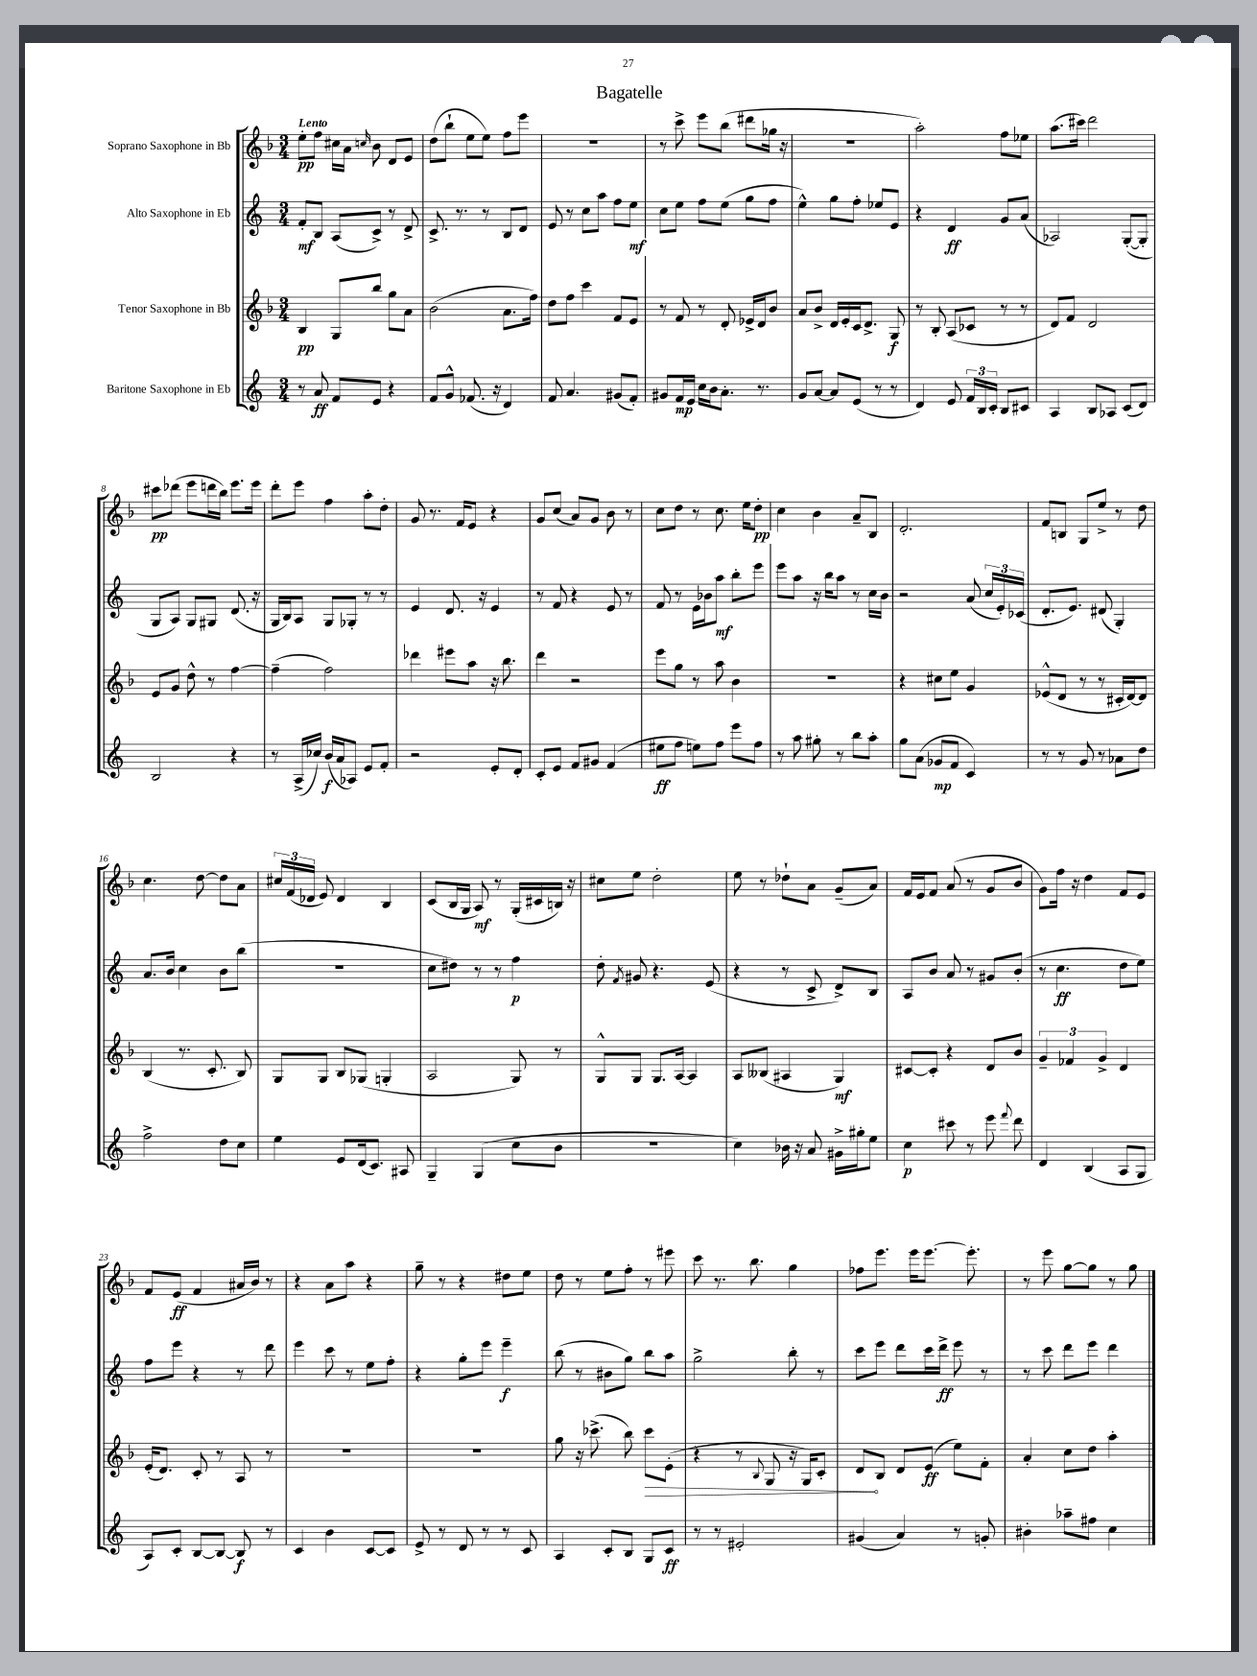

**kern	**kern	**kern	**kern
*staff4	*staff3	*staff2	*staff1
*clefG2	*clefG2	*clefG2	*clefG2
*k[]	*k[b-]	*k[]	*k[b-]
*M3/4	*M3/4	*M3/4	*M3/4
8r	4B-/	8f'/L	8ee'\L
8a/	.	8B/J	8ff\J
8f/L	8G/L	(8A/L	16cc#\LL
.	.	.	16a\JJ
.	.	.	16qqcc/
8e/J	8bb-/J	8c^/J)	8b-\
4r	8gg\L	8r	8d/L
.	8a\J	8d^/	8e/J
=	=	=	=
8f/L	(2b-\	8.c^/	(8dd\L
8g^^/J	.	.	8bb-`\J
.	.	8.r	.
(8.f-/	.	.	8ee\L
.	.	8r	8ee\J)
16r	.	.	.
4d/)	8.a\L	8B/L	8ff\L
.	.	8d/J	8eee\J
.	16ff\Jk)	.	.
=	=	=	=
8f/	8dd\L	8e/	2.r
4.a/	8ff\J	8r	.
.	4ccc\	8cc\L	.
.	.	8aa\J	.
(8g#/L	8f/L	8ff\L	.
8f'/J)	8e/J	8ee\J	.
=	=	=	=
8g#/L	8r	8cc\L	8r
16f/L	8f/	8ee\J	8ccc^\
16e/JJ	.	.	.
16cc\LL	8r	8ff\L	8eee\L
16b\J	.	.	.
8.a'\J	8d'/	(8ee\J	(8bb-\J
.	16e-^/LL	8gg\L	8ddd#\L
8.r	16d/J	.	.
.	8b-/J	8ff\J	16gg-\Jk
.	.	.	16r
=	=	=	=
8g/L	8a/L	4ee^^\)	2.r
[8a/J	8b-^/J	.	.
8a/]L	16d/LL	8gg\L	.
.	16e'/	.	.
(8e/J	16c/J	8ff'\J	.
.	8.d^/J	.	.
8r	.	8ee-/L	.
8r	8G/	8e/J	.
=	=	=	=
4d/)	8r	4r	2aa'\)
.	8B-'/	.	.
8e/	(8A/L	4d/	.
24f/LL	8c-/J	.	.
24B/	.	.	.
24c'/JJ	.	.	.
8B/L	8r	8g/L	8ff\L
8c#/J	8r	(8a/J	8ee-\J
=	=	=	=
4A/	8d/L)	2A-/)	(8.aa\L
.	8f/J	.	.
.	.	.	16ccc#\Jk)
8B/L	2d/	.	2ddd\
8A-/J	.	.	.
(8c/L	.	([8G'/L	.
8d/J)	.	8G'/]J	.
=	=	=	=
2B/	8e/L	8G/L	8ccc#\L
.	8g/J	8A/J)	(8ddd-\J
.	8dd^^\	8G/L	8eee\L
.	8r	8G#/J	16ddd\L
.	.	.	16bb-\JJ)
4r	[4ff\	(8.d/	8.eee\L
.	.	16r	16eee\Jk
=	=	=	=
8r	(4ff~\]	16G/LL	8ddd'\L
.	.	16B/J)	.
(16A^/LL	.	8A/J	8eee\J
16cc-/JJ)	.	.	.
(16b/LL	2ff\)	8G/L	4ff\
16a/J	.	.	.
8A-/J)	.	8G-'/J	.
8e/L	.	8r	8aa'\L
8f'/J	.	8r	8dd'\J
=	=	=	=
2r	4ddd-\	4e/	8g/
.	.	.	8.r
.	8eee#\L	8.d/	.
.	.	.	16f/LK
.	8aa\J	.	8e/J
.	.	16r	.
8e'/L	16r	4e/	4r
.	8.bb-\	.	.
8d'/J	.	.	.
=	=	=	=
8c'/L	4ddd\	8r	8g/L
8e/J	.	8f/	(8cc/J
8f/L	2r	4r	8a/L)
8g#/J	.	.	8g/J
(4f/	.	8e/	8b-\
.	.	8r	8r
=	=	=	=
8ee#\L	8eee\L	8f/	8cc\L
8ff\J	8gg\J	8r	8dd\J
8ee\L)	8r	16e\LL	8r
.	.	16b-\J	.
8ff\J	8aa\	8aa\J	8.cc\
8eee\L	4b-\	8bb'\L	.
.	.	.	16ee\LK
8ff\J	.	8eee\J	8dd'\J
=	=	=	=
8r	2.r	8eee\L	4cc\
8aa\	.	8aa\J	.
8gg#'\	.	16r	4b-\
.	.	16bb\LK	.
8r	.	8aa\J	.
8bb\L	.	8r	8a~/L
8aa'\J	.	16cc\LL	8B-/J
.	.	16b\JJ	.
=	=	=	=
8gg\L	4r	2r	2.d'/
(8a\J	.	.	.
8g-/L	8cc#\L	.	.
8f/J	8ee\J	.	.
4c/)	4g/	(8a/	.
.	.	24cc/LL	.
.	.	24e'/)	.
.	.	(24c-/JJ	.
=	=	=	=
8r	(8e-^^/L	8.d'/L	8f/L
8r	8d/J	.	8B/J
.	.	8.e/J)	.
8g/	8r	.	8G/L
8r	8r	(8d#/	8ee^/J
8a-\L	16c#'/LL	4G'/)	8r
.	[16d/J)	.	.
8dd\J	8d/]J	.	8dd\
=	=	=	=
2ff^\	(4B-/	8.a/L	4.cc\
.	.	16b/Jk	.
.	8.r	4cc\	.
.	.	.	[8dd\
.	8.c'/	.	.
8dd\L	.	8b\L	8dd\]L
8cc\J	8B-/)	(8bb\J	8a\J
=	=	=	=
4ee\	8G/L	2.r	24cc#/LL
.	.	.	(24f/
.	.	.	24d-/JJ
.	8G/J	.	8e/)
8e/L	8B-/L	.	4d-/
(16d/k	(8G-/J	.	.
8.c/J)	.	.	.
.	4G'/	.	4B-/
8A#/	.	.	.
=	=	=	=
4G~/	2A/	8cc\L	(8c/L
.	.	8dd#\J)	16B-/L
.	.	.	16G/JJ
(4G/	.	8r	8A/)
.	.	8r	8r
8cc\L	8G/)	4ff\	(16G'/LL
.	.	.	16c#/
8b\J	8r	.	16B/JJ)
.	.	.	16r
=	=	=	=
2.r	8G^^/L	8dd'\	8cc#\L
.	.	8qf/	.
.	8G/J	8g#/	8ee\J
.	8.G/L	4.r	2dd'\
.	[16A/Jk	.	.
.	4A/]	.	.
.	.	(8e/	.
=	=	=	=
4cc\)	8A/L	4r	8ee\
.	(8B--/J	.	8r
16b-\	4A#/	8r	8dd-`\L
16r	.	.	.
8a/	.	8c^/	8a\J
16g#^\LL	4G/)	8d^/L)	(8g~/L
16gg#'\J	.	.	.
8ee\J	.	8B/J	8a/J)
=	=	=	=
4cc\	[8c#/L	8A/L	16f/LL
.	.	.	16e/J
.	8c#'/]J	8b/J	8f/J
8ccc#\	4r	8a/	(8a/
8r	.	8r	8r
8eee\	8d/L	8g#/L	8g/L
8qqfff/	.	.	.
8ddd\	8b-/J	(8b'/J	8b-/J
=	=	=	=
4d/	6g~/	8r	8g\L)
.	.	4.cc\	16ff\Jk
.	6f-/	.	.
.	.	.	16r
(4B/	.	.	4dd\
.	6g^/	.	.
8A/L	4d/	8dd\L	8f/L
8G/J	.	8ee\J)	8e/J
=	=	=	=
8A/L)	(16e'/LK	8ff\L	8f/L
.	8.d/J)	.	.
8c'/J	.	8eee\J	(8e/J
[8B/L	8c'/	4r	4f/
8B/_J	8r	.	.
8B/]	8A/	8r	16a#/LL
.	.	.	16b-/JJ)
8r	8r	8ddd\	8r
=	=	=	=
4c/	2.r	4eee\	4r
4b\	.	8ccc\	8a\L
.	.	8r	8aa\J
[8c/L	.	8ee\L	4r
8c/]J	.	8ff'\J	.
=	=	=	=
8e^/	2.r	4r	8gg~\
8r	.	.	8r
8d/	.	8gg'\L	4r
8r	.	8eee\J	.
8r	.	4eee~\	8dd#\L
8c/	.	.	8ee\J
=	=	=	=
4A/	8gg\	(8bb\	8dd\
.	16r	8r	8r
.	(8.ccc-^\	.	.
8c'/L	.	8b#\L	8ee\L
8B/J	8bb-\)	8gg\J)	8ff'\J
8G/L	8ccc-\L	8bb\L	8r
8c/J	(8e'\J	8aa\J	8eee#\
=	=	=	=
8r	4r	2gg^\	8ccc\
8r	.	.	8.r
2e#'/	8r	.	.
.	.	.	8.bb-\
.	8qqB-/	.	.
.	8G/	.	.
.	16r	8bb'\	4gg\
.	16G/LK)	.	.
.	8c'/J	8r	.
=	=	=	=
(4g#/	8d/L	8ccc\L	8ff-\L
.	8B-/J	8eee\J	8.eee\J
4a/)	8d/L	8ddd\L	.
.	.	.	16eee\LK
.	(8e/J	16ccc\L	[8.eee\J
.	.	16ddd^\JJ	.
8r	8ee\L)	8eee\	.
.	.	.	8.eee'\]
8g'/	8f'\J	8r	.
=	=	=	=
4b#'\	4a'/	8r	8r
.	.	8ccc\	8eee\
8aa-~\L	8cc\L	8ddd\L	[8gg\L
8ff#\J	8dd\J	8eee\J	8gg\]J
4cc\	4aa'\	4ddd\	8r
.	.	.	8gg\
==	==	==	==
*-	*-	*-	*-
